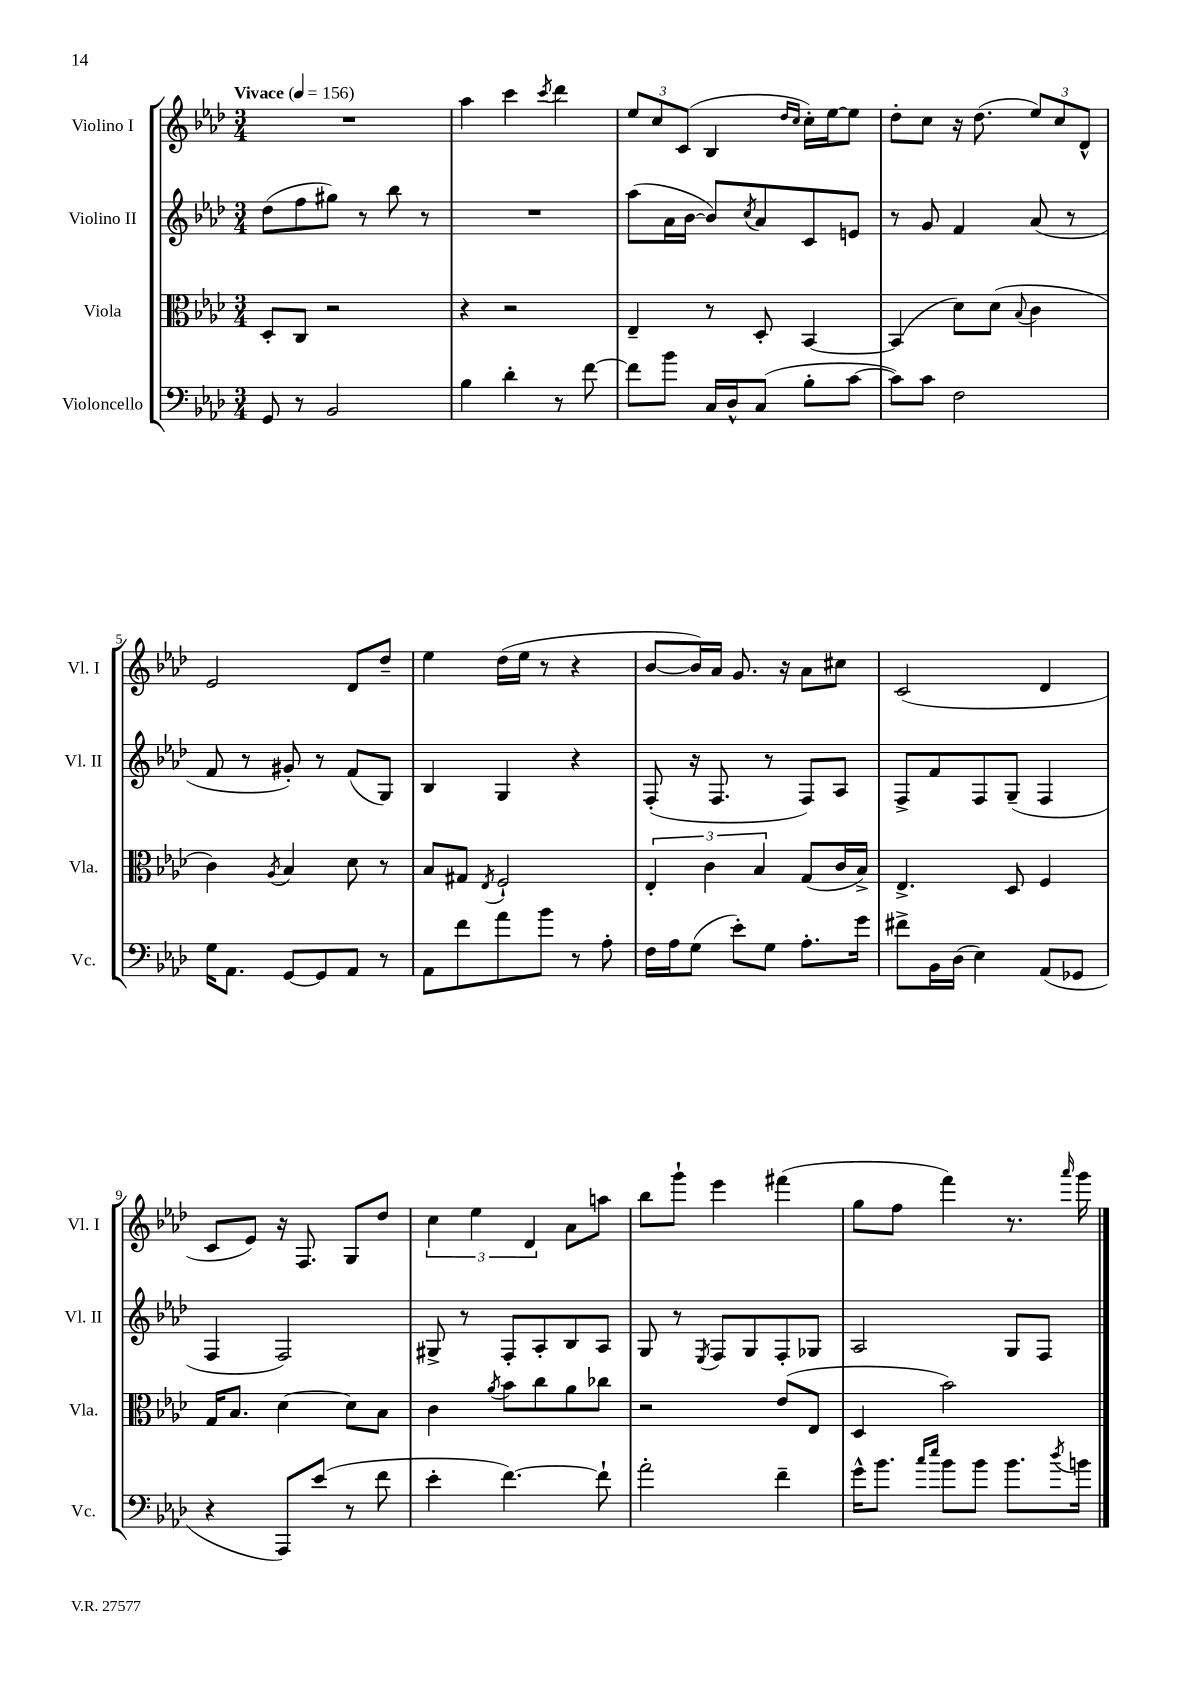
<<
\new StaffGroup <<
\new Staff = "s0" \with { instrumentName = "Violino I" shortInstrumentName = "Vl. I" } {
    \clef treble \key aes \major \numericTimeSignature \time 3/4 \tempo "Vivace" 4 = 156
    R2. |
    aes''4 c'''4 \acciaccatura { c'''8 } des'''4 |
    \tuplet 3/2 { ees''8 c''8 c'8( } bes4 \grace { des''16 c''16 } c''16-.) ees''16~ ees''8 |
    des''8-. c''8 r16 des''8.( \tuplet 3/2 { ees''8) c''8 des'8-^ } |
    ees'2 des'8 des''8-- |
    ees''4 des''16( ees''16 r8 r4 |
    bes'8~ bes'16) aes'16 g'8. r16 aes'8 cis''8 |
    c'2( des'4 |
    c'8 ees'8) r16 f8. g8 des''8 |
    \tuplet 3/2 { c''4 ees''4 des'4 } aes'8 a''8 |
    bes''8 g'''8-! ees'''4 fis'''4( |
    g''8 f''8 f'''4) r8. \grace { aes'''16 } g'''16 \bar "|." |
}
\new Staff = "s1" \with { instrumentName = "Violino II" shortInstrumentName = "Vl. II" } {
    \clef treble \key aes \major \numericTimeSignature \time 3/4
    des''8( f''8 gis''8) r8 bes''8 r8 |
    R2. |
    aes''8( aes'16 bes'16~ bes'8) \acciaccatura { c''8 } aes'8 c'8 e'8 |
    r8 g'8 f'4 aes'8( r8 |
    f'8 r8 gis'8-.) r8 f'8( g8) |
    bes4 g4 r4 |
    f8-.( r16 f8. r8 f8) aes8 |
    f8-> f'8 f8 g8--( f4 |
    f4 f2) |
    gis8-> r8 f8-. aes8-. bes8 aes8 |
    g8 r8 \acciaccatura { ees8 } f8 g8 f8-. ges8 |
    aes2 g8 f8 \bar "|." |
}
\new Staff = "s2" \with { instrumentName = "Viola" shortInstrumentName = "Vla." } {
    \clef alto \key aes \major \numericTimeSignature \time 3/4
    des8-. c8 r2 |
    r4 r2 |
    ees4-- r8 des8-. bes,4~ |
    bes,4( des'8) des'8( \appoggiatura { bes8 } c'4 |
    c'4) \acciaccatura { aes8 } bes4 des'8 r8 |
    bes8 gis8 \acciaccatura { ees8 } f2-! |
    \tuplet 3/2 { ees4-. c'4 bes4 } g8( c'16 bes16->) |
    ees4.-> des8 f4 |
    g16 bes8. des'4~ des'8 bes8 |
    c'4 \acciaccatura { aes'8 } bes'8 c''8 aes'8 ces''8 |
    r2 ees'8( ees8 |
    des4 bes'2) \bar "|." |
}
\new Staff = "s3" \with { instrumentName = "Violoncello" shortInstrumentName = "Vc." } {
    \clef bass \key aes \major \numericTimeSignature \time 3/4
    g,8 r8 bes,2 |
    bes4 des'4-. r8 f'8~ |
    f'8 bes'8 c16 des16-^ c8( bes8-. c'8~ |
    c'8) c'8 f2 |
    g16 aes,8. g,8~ g,8 aes,8 r8 |
    aes,8 f'8 aes'8 bes'8 r8 aes8-. |
    f16 aes16 g8( ees'8-.) g8 aes8.-. g'16 |
    fis'8-> bes,16 des16( ees4) aes,8( ges,8 |
    r4 aes,,8) ees'8( r8 f'8 |
    ees'4-. f'4.~) f'8-! |
    aes'2-. f'4-- |
    g'16-^ bes'8. \grace { c''16 ees''16 } bes'8 bes'8 bes'8. \acciaccatura { des''8 } b'16 \bar "|." |
}
>>
>>
